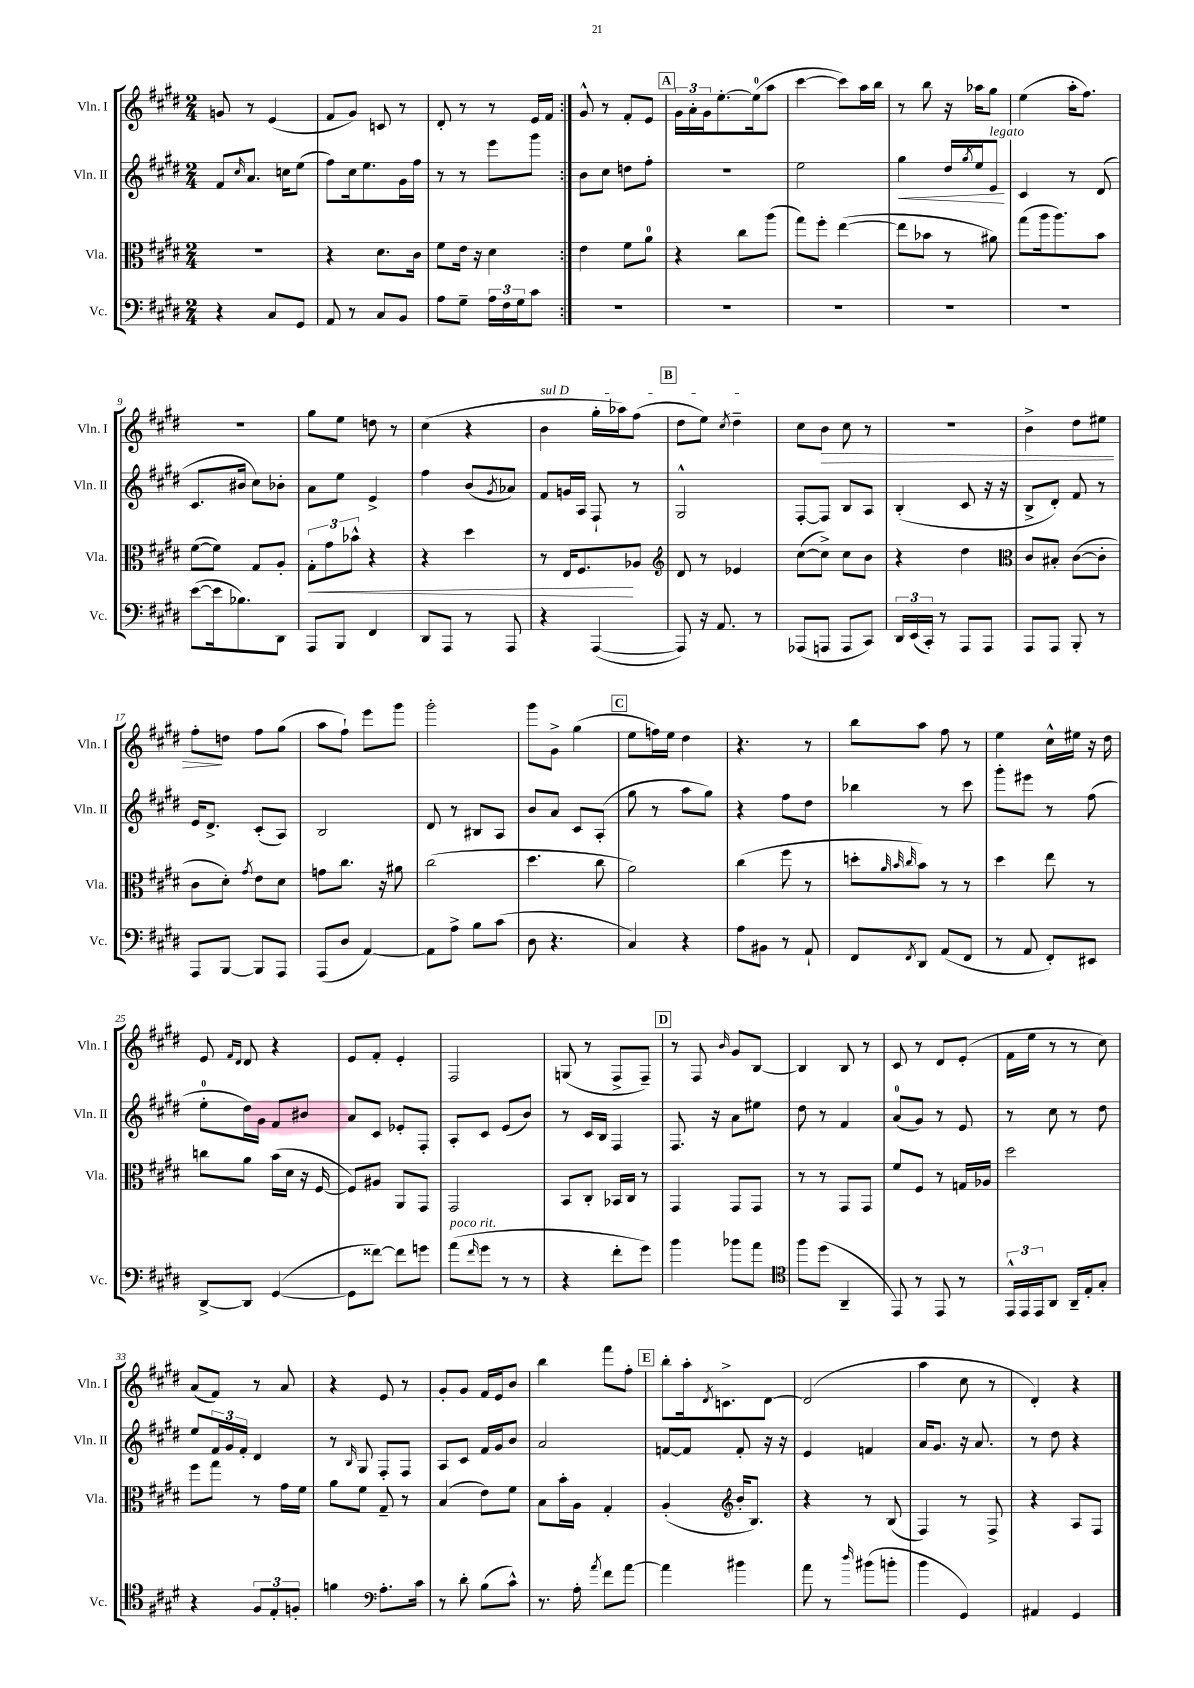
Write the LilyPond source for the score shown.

<<
\new StaffGroup <<
\new Staff = "s0" \with { instrumentName = "Vln. I" shortInstrumentName = "Vln. I" } {
    \clef treble \key e \major \numericTimeSignature \time 2/4
    \repeat volta 2 { g'8 r8 e'4( |
    fis'8 gis'8) c'8 r8 |
    dis'8-. r8 r8 e'16 fis'16 | }
    gis'8-^ r8 fis'8-. e'8 |
    \mark \markup { \box "A" } \tuplet 3/2 { gis'16 a'16-. gis'16 } e''8.~-. e''16-0( a''8 |
    cis'''4~ cis'''8) a''16 b''16 |
    r8 b''8 r16 aes''16 gis''8 |
    e''4( a''16-. fis''8.) |
    R2 |
    gis''8 e''8 d''8 r8 |
    cis''4( r4 |
    \once \override TextSpanner.bound-details.left.text = \markup { \italic "sul D" } b'4\startTextSpan gis''16-. aes''16) fis''8( |
    \mark \markup { \box "B" } dis''8 e''8) \acciaccatura { cis''8 } dis''4--\stopTextSpan |
    cis''8 b'8\> cis''8 r8 |
    R2 |
    b'4-> dis''8 eis''8 |
    fis''8-.\! d''8 fis''8 gis''8( |
    a''8 fis''8-!) e'''8 gis'''8 |
    gis'''2-. |
    gis'''8 gis'8-> gis''4( |
    \mark \markup { \box "C" } e''8 f''16) e''16 dis''4 |
    r4. r8 |
    b''8 a''8 fis''8 r8 |
    e''4 cis''16-^ eis''16 r16 dis''16 |
    e'8 \grace { fis'16 dis'16 } dis'8 r4 |
    e'8 fis'8-. e'4-. |
    fis2 |
    g8( r8 fis8-> fis8--) |
    \mark \markup { \box "D" } r8 fis8 \grace { b'16 } gis'8 b8~ |
    b4 b8 r8 |
    cis'8 r8 dis'8 e'8-.( |
    fis'16 e''16 r8 r8 cis''8) |
    a'8( fis'8) r8 a'8 |
    r4 e'8 r8 |
    gis'8-. gis'8 fis'16 e'16 b'8 |
    b''4 fis'''8 fis''8-. |
    \mark \markup { \box "E" } b''8-. a''16-. \acciaccatura { dis'8 } c'8.-> dis'8~ |
    dis'2( |
    a''4 cis''8 r8 |
    dis'4-.) r4 \bar "|." |
}
\new Staff = "s1" \with { instrumentName = "Vln. II" shortInstrumentName = "Vln. II" } {
    \clef treble \key e \major \numericTimeSignature \time 2/4
    \repeat volta 2 { fis'8 \grace { cis''16 } a'8. c''16 e''8( |
    fis''8) cis''16 e''8. gis'16 fis''16 |
    r8 r8 e'''8 gis'''8 | }
    b'8 cis''8 d''8 fis''8-. |
    \mark \markup { \box "A" } r2 |
    e''2 |
    gis''4\< dis''16 \acciaccatura { gis''8 } e''16 e'8\!^\markup { \italic "legato" } |
    cis'4 r8 dis'8( |
    cis'8. bis'16 cis''8) bes'8-. |
    a'8 e''8 e'4-> |
    fis''4 b'8( \acciaccatura { gis'8 } aes'8) |
    fis'8 g'16 a16 fis8-! r8 |
    \mark \markup { \box "B" } gis2-^ |
    fis8~-. fis8 b8 a8 |
    b4-.( cis'8 r16 r16 |
    b8-> dis'8-.) fis'8 r8 |
    e'16 dis'8.-> cis'8-.( a8) |
    b2 |
    dis'8 r8 bis8 a8 |
    b'8 a'8 cis'8 a8-.( |
    \mark \markup { \box "C" } gis''8 r8 a''8 gis''8) |
    r4 fis''8 dis''8 |
    bes''4 r8 cis'''8 |
    gis'''8-. eis'''8 r8 fis''8( |
    e''8-0-. dis''16) gis'16 fis'8 bis'8 |
    a'8 cis'8 ees'8-. fis8-. |
    a8-. cis'8 e'8( b'8) |
    r8 cis'16 b16 fis4 |
    \mark \markup { \box "D" } fis8. r16 a'8 eis''8 |
    dis''8 r8 fis'4 |
    a'8-0( gis'8) r8 e'8 |
    r8 cis''8 r8 dis''8 |
    e''8 \tuplet 3/2 { fis'16 gis'16 fis'16-. } dis'4 |
    r8 \grace { b16 } gis8 fis8-. fis8 |
    a8 cis'8 fis'16 gis'16 b'8 |
    a'2 |
    \mark \markup { \box "E" } f'8~ f'8 f'8-. r16 r16 |
    e'4 f'4 |
    a'16 gis'8. r16 a'8. |
    r8 dis''8 r4 \bar "|." |
}
\new Staff = "s2" \with { instrumentName = "Vla." shortInstrumentName = "Vla." } {
    \clef alto \key e \major \numericTimeSignature \time 2/4
    \repeat volta 2 { R2 |
    r4 dis'8. cis'16 |
    fis'8 e'16 r16 dis'4 | }
    e'4 fis'8 a'8-0 |
    \mark \markup { \box "A" } r4 cis''8 a''8( |
    gis''8) fis''8-. e''4~( |
    e''8 bes'8 r8 ais'8) |
    gis''8( a''16 a''8.) b'8 |
    fis'8~( fis'8) gis8 a8-. |
    \tuplet 3/2 { gis8-.\< gis'8 bes'8-^ } r4 |
    r4 dis''4 |
    r8 e16 fis8.\! aes8 |
    \mark \markup { \box "B" } \clef treble dis'8 r8 ees'4 |
    cis''8~( cis''8->) cis''8 b'8 |
    r4 dis''4 |
    \clef alto cis'8 bis8-. cis'8~( cis'8-. |
    cis'8 dis'8-.) \acciaccatura { gis'8 } e'8 dis'8 |
    g'8 cis''8. r16 ais'8 |
    cis''2( |
    dis''4. cis''8 |
    \mark \markup { \box "C" } a'2) |
    cis''4( fis''8 r8 |
    d''8-. \grace { a'32 b'32 cis''32 } b'8) r8 r8 |
    dis''4 e''8 r8 |
    c''8 a'8 b'16( dis'16 r16 fis16~ |
    fis8) ais8 a,8 gis,8 |
    gis,2 |
    b,8 cis8-. bes,16 cis16 r8 |
    \mark \markup { \box "D" } gis,4 gis,8 gis,8 |
    r8 r8 gis,8 gis,8 |
    fis'8 fis8 r8 g16 aes16 |
    dis''2 |
    fis''8 gis''8 r8 gis'16 fis'16 |
    a'8 fis'8 gis8-- r8 |
    b4( e'8) fis'8 |
    b8 b'16-. a16 gis4-. |
    \mark \markup { \box "E" } a4-.( \clef treble b'16-. b8.) |
    r4 r8 b8( |
    fis4) r8 fis8-> |
    r4 a8 fis8 \bar "|." |
}
\new Staff = "s3" \with { instrumentName = "Vc." shortInstrumentName = "Vc." } {
    \clef bass \key e \major \numericTimeSignature \time 2/4
    \repeat volta 2 { r4 cis8 gis,8 |
    a,8 r8 cis8 b,8 |
    a8 gis8-- \tuplet 3/2 { a16 fis16 gis16 } cis'8 | }
    R2 |
    \mark \markup { \box "A" } R2 |
    R2 |
    R2 |
    R2 |
    e'8~( e'16 bes8.) dis,8 |
    a,,8 b,,8 fis,4 |
    dis,8 a,,8 r8 a,,8 |
    r4 a,,4~( |
    \mark \markup { \box "B" } a,,8) r16 a,8. r8 |
    aes,,8( a,,8 a,,8 cis,8) |
    \tuplet 3/2 { dis,16 e,16( cis,16-.) } r8 a,,8 a,,8 |
    a,,8 a,,8 b,,8-. r8 |
    a,,8 b,,8~ b,,8 a,,8 |
    a,,8( dis8 a,4~) |
    a,8 a8-> b8 cis'8( |
    dis8 r4. |
    \mark \markup { \box "C" } cis4) r4 |
    a8 bis,8 r8 a,8-! |
    fis,8 \acciaccatura { fis,8 } dis,8 a,8( fis,8 |
    r8 a,8 fis,8-.) eis,8 |
    dis,8~-> dis,8 gis,4~( |
    gis,8 fisis'8~) fisis'8 g'8 |
    a'8^\markup { \italic "poco rit." }( \grace { fis'16 } gis'8 r8 r8 |
    r4 fis'8-. gis'8) |
    \mark \markup { \box "D" } b'4 bes'8 a'8 |
    \clef tenor fis''8 dis''8( a,4-- |
    e,8) r8 e,8 r8 |
    \tuplet 3/2 { e,16-^ e,16 e,16 } a,8 a,16-- e16-. gis8-. |
    r4 \tuplet 3/2 { fis8 e8-. f8-. } |
    f'4 \clef bass a8.-. cis'16 |
    r8 dis'8-. b8( cis'8-^) |
    r8. a16-. \acciaccatura { a'8 } fis'8 a'8~ |
    \mark \markup { \box "E" } a'4 bis'4 |
    a'8 r8 \grace { dis''16 } bis'8( b'8-. |
    b'4 gis,4) |
    ais,4 gis,4 \bar "|." |
}
>>
>>
